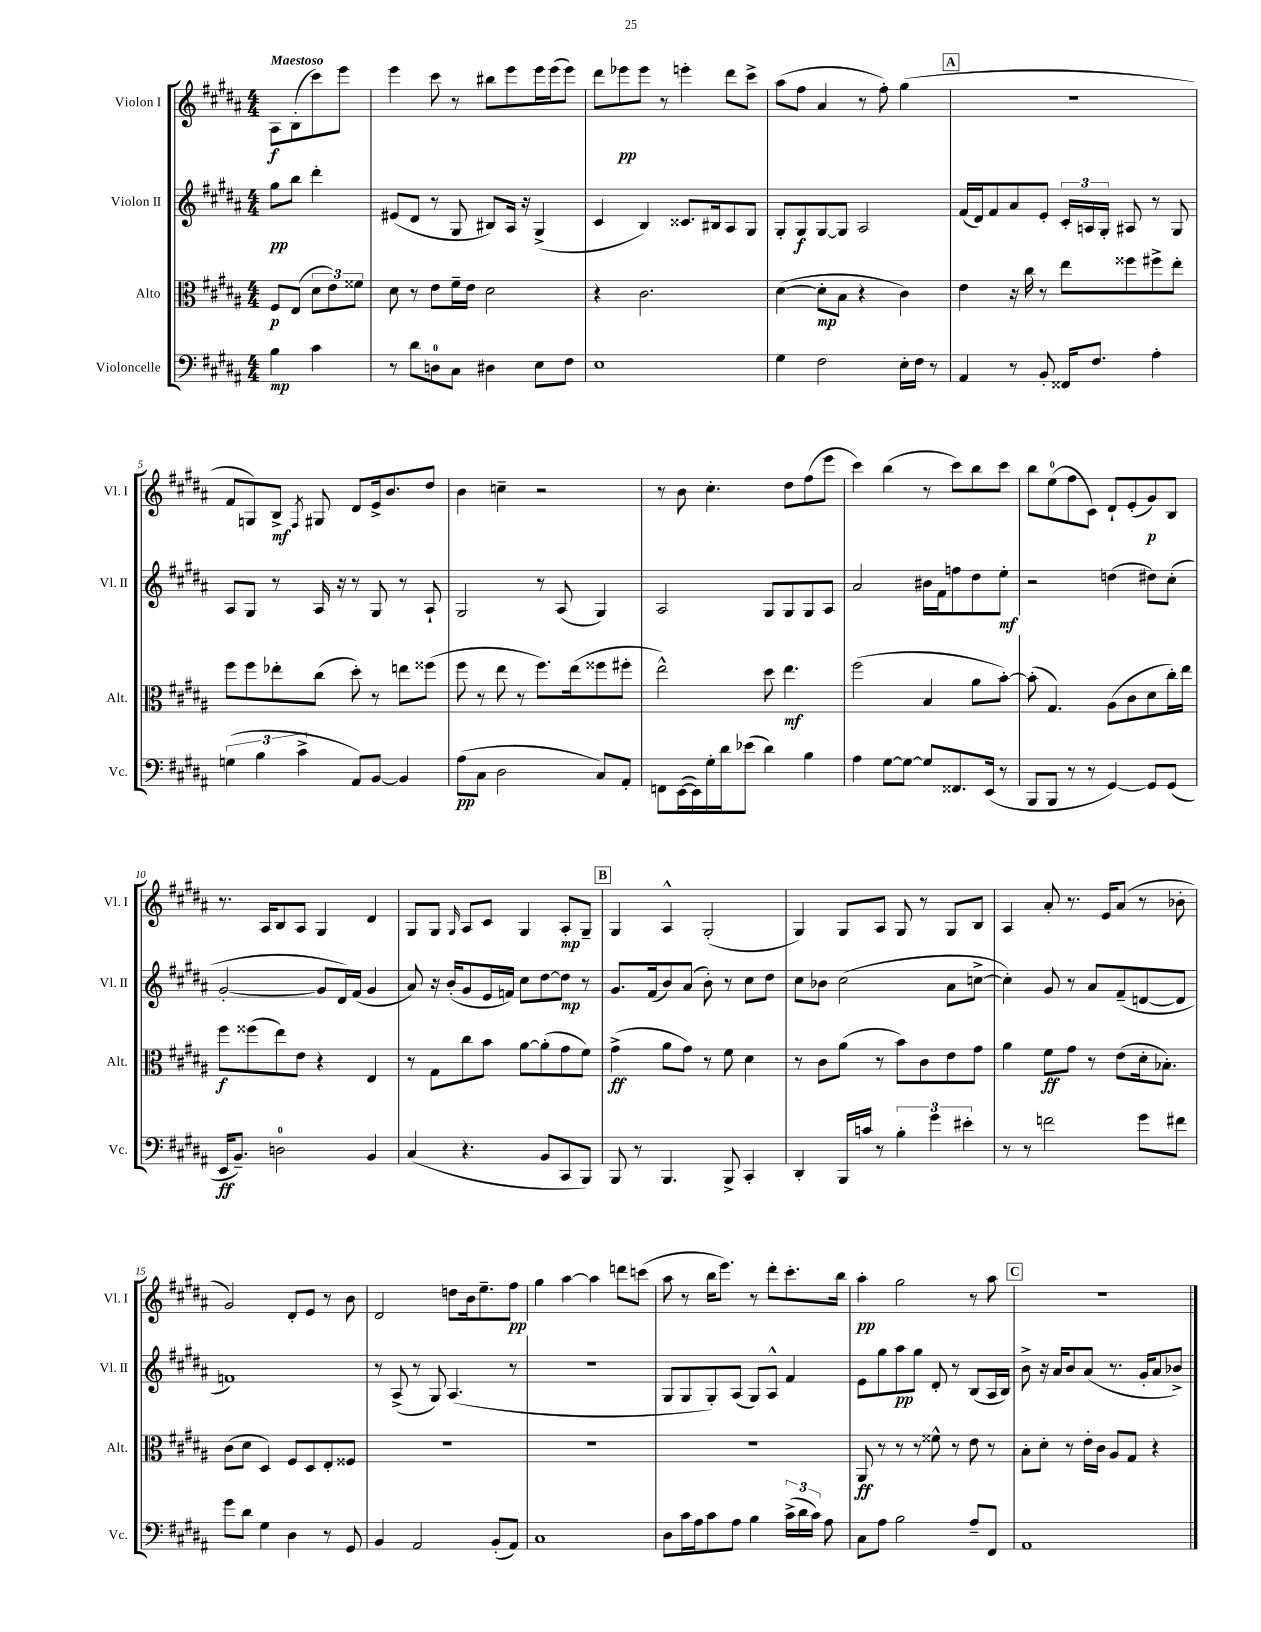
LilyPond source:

<<
\new StaffGroup <<
\new Staff = "s0" \with { instrumentName = "Violon I" shortInstrumentName = "Vl. I" } {
    \clef treble \key b \major \numericTimeSignature \time 4/4 \partial 2 \tempo "Maestoso"
    \autoBeamOff ais8[\f b8-.( cis'''8) e'''8] |
    e'''4 cis'''8 r8 bis''8[ e'''8 e'''16 e'''16( e'''8]) |
    dis'''8[ ees'''8\pp ees'''8] r8 e'''4-. dis'''8[ cis'''8]-> |
    ais''8[( fis''8] ais'4 r8 fis''8-.) gis''4( |
    \mark \markup { \box "A" } R1 |
    fis'8[ g8) b8]->\mf \acciaccatura { fis8 } gis8 dis'8[ e'16-> b'8. dis''8] |
    b'4 c''4-- r2 |
    r8 b'8 cis''4.-. dis''8[ fis''8( e'''8] |
    cis'''4) b''4( r8 cis'''8[) b''8 cis'''8] |
    b''8[ e''8-0( fis''8 cis'8]) dis'8[-! e'8-.( gis'8\p) b8] |
    r8. ais16[ b8 ais8] gis4 dis'4 |
    gis8[ gis8] \grace { gis16 } ais8[ cis'8] gis4 ais8[-.\mp gis8]-- |
    \mark \markup { \box "B" } gis4 ais4-^ gis2-.( |
    gis4) gis8[ ais8] gis8 r8 gis8[ b8] |
    ais4 ais'8-. r8. e'16[ ais'8]( r8 bes'8-. |
    gis'2) dis'8[-. e'8] r8 b'8 |
    dis'2 d''8[ b'16 e''8.-- fis''8]\pp |
    gis''4 ais''4~ ais''4 d'''8[ c'''8]( |
    ais''8 r8 b''16[ e'''8.]) r8 dis'''8[-. cis'''8.-. b''16] |
    ais''4-.\pp gis''2 r8 ais''8 |
    \mark \markup { \box "C" } r1 \bar "|." |
}
\new Staff = "s1" \with { instrumentName = "Violon II" shortInstrumentName = "Vl. II" } {
    \clef treble \key b \major \numericTimeSignature \time 4/4 \partial 2
    \autoBeamOff gis''8[\pp b''8] dis'''4-. |
    eis'8[( dis'8] r8 gis8 bis8[) ais16] r16 gis4->( |
    cis'4 b4) cisis'8.[ bis16 ais8 gis8] |
    gis8[-. gis8\f gis8~ gis8] ais2 |
    \mark \markup { \box "A" } fis'16[( dis'16) fis'8 ais'8 e'8]-. \tuplet 3/2 { cis'16[-. a16 gis16]-. } ais8 r8 gis8 |
    ais8[ gis8] r8 ais16 r16 r8 gis8 r8 ais8-! |
    gis2 r8 ais8( gis4) |
    ais2 gis8[ gis8 gis8 ais8] |
    ais'2 bis'16[ fis'16 f''8 dis''8 e''8]-.\mf |
    r2 d''4( dis''8[) cis''8]-.( |
    gis'2~-. gis'8[ dis'16) fis'16]( gis'4 |
    ais'8) r16 b'16[-.( gis'8 e'16 f'16]) cis''8[ dis''8~ dis''8]\mp r8 |
    \mark \markup { \box "B" } gis'8.[ fis'16( b'8) ais'8]( b'8-.) r8 cis''8[ dis''8] |
    cis''8[ bes'8] cis''2( ais'8[ c''8]~-> |
    c''4-.) gis'8 r8 ais'8[ fis'8--( d'8~ d'8] |
    f'1) |
    r8 ais8->( r8 gis8) ais4.( r8 |
    R1 |
    gis8[ gis8 gis8-.) ais8]( gis8[) ais8]-^ fis'4 |
    e'8[ gis''8 ais''8\pp gis''8] dis'8-. r8 b8[( ais16 b16]) |
    \mark \markup { \box "C" } b'8-> r16 ais'16[ b'8 ais'8]( r8. gis'16[-. ais'8 bes'8]->) \bar "|." |
}
\new Staff = "s2" \with { instrumentName = "Alto" shortInstrumentName = "Alt." } {
    \clef alto \key b \major \numericTimeSignature \time 4/4 \partial 2
    \autoBeamOff fis8[\p e8]( \tuplet 3/2 { dis'8[ e'8) fisis'8] } |
    dis'8 r8 e'8[ fis'16-- e'16] dis'2 |
    r4 cis'2. |
    dis'4~( dis'8[-.\mp b8] r4 cis'4) |
    \mark \markup { \box "A" } e'4 r16 cis''16 r8 e''8[ fisis''8 fis''8-> e''8]-. |
    fis''8[ fis''8 ees''8-. cis''8]( dis''8-.) r8 e''8[ fisis''8]( |
    fis''8 r8 e''8 r8 fis''8.[) e''16( fisis''8 fis''8]-. |
    e''2-^) dis''8 e''4.\mf |
    fis''2( b4 ais'8[ b'8]~-.) |
    b'8-.( gis4.) ais8[( cis'8 dis'8 cis''16-.) e''16] |
    fis''8[\f fisis''8( e''8) e'8] r4 e4 |
    r8 gis8[ cis''8 b'8] ais'8[~ ais'8-.( gis'8 fis'8]) |
    \mark \markup { \box "B" } gis'4->\ff( ais'8[ gis'8]) r8 fis'8 dis'4 |
    r8 cis'8[ ais'8]( r8 b'8[) cis'8 e'8 gis'8] |
    ais'4 fis'8[\ff gis'8] r8 e'8[( dis'16-. bes8.]-.) |
    cis'8[( dis'8] dis4) fis8[ dis8 e8-. fisis8] |
    R1 |
    R1 |
    R1 |
    ais,8\ff r8 r8 r8 fisis'8-^ r8 e'8 r8 |
    \mark \markup { \box "C" } b8[-. dis'8]-. r8 e'16[-. cis'16] ais8[ gis8] r4 \bar "|." |
}
\new Staff = "s3" \with { instrumentName = "Violoncelle" shortInstrumentName = "Vc." } {
    \clef bass \key b \major \numericTimeSignature \time 4/4 \partial 2
    \autoBeamOff b4\mp cis'4 |
    r8 dis'8[ d8-0 cis8] dis4 e8[ fis8] |
    e1 |
    gis4 fis2 e16[-. fis16] r8 |
    \mark \markup { \box "A" } ais,4 r8 b,8-. fisis,16[ fis8.] ais4-. |
    \tuplet 3/2 { g4( b4 cis'4-> } ais,8[) b,8]~ b,4 |
    ais8[\pp( cis8] dis2 cis8[) ais,8]-. |
    f,8[ e,16~( e,16) gis16-. dis'16 ees'8]( dis'4) b4 |
    ais4 gis8[~ gis8]~ gis8[ fisis,8. e,16]( r8 |
    b,,8[ b,,8] r8 r8 gis,4~) gis,8[ gis,8]( |
    e,16[\ff b,8.]--) d2-0 b,4 |
    cis4( r4. b,8[ cis,8 b,,8]) |
    \mark \markup { \box "B" } b,,8 r8 b,,4. b,,8-> cis,4-. |
    dis,4-. b,,16[ c'16] r8 \tuplet 3/2 { b4-. gis'4 eis'4-. } |
    r8 r8 f'2 gis'8[ fis'8] |
    gis'8[ dis'8] gis4 dis4 r8 gis,8 |
    b,4 ais,2 b,8[-.( ais,8]) |
    cis1 |
    dis8[ cis'16 ais16 cis'8 ais8] b4 \tuplet 3/2 { cis'16[->( dis'16 cis'16]) } ais8 |
    cis8[ ais8] b2 ais8[-- fis,8] |
    \mark \markup { \box "C" } ais,1 \bar "|." |
}
>>
>>
